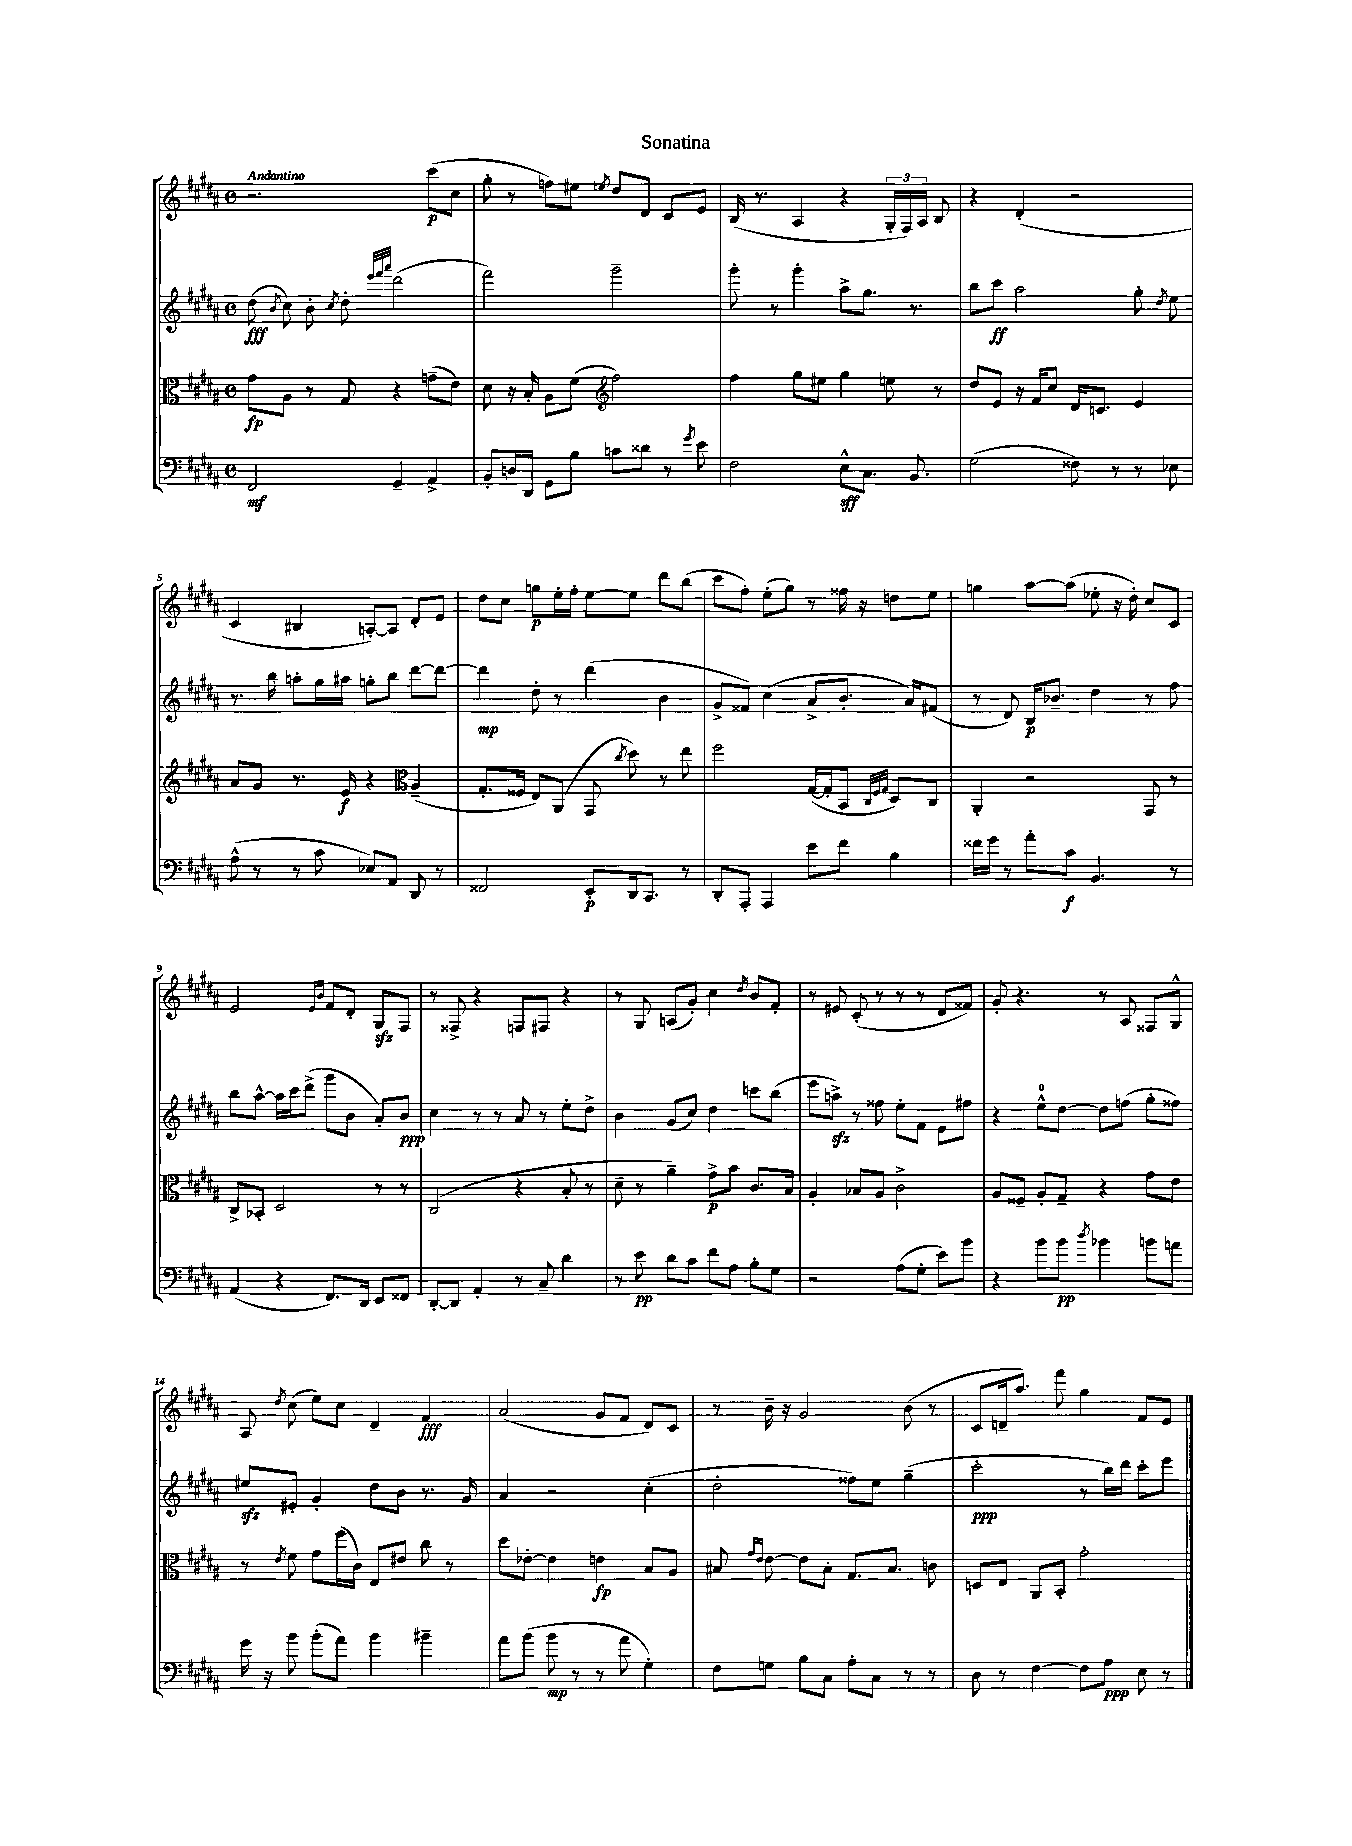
\header { title = "Sonatina" }
<<
\new StaffGroup <<
\new Staff = "s0" {
    \clef treble \key b \major \defaultTimeSignature \time 4/4 \tempo "Andantino"
    \autoBeamOff r2. cis'''8[\p( cis''8] |
    gis''8-. r8 f''8[) eis''8] \acciaccatura { e''8 } dis''8[ dis'8] cis'8[ e'8] |
    b16( r8. ais4 r4 \tuplet 3/2 { gis16[-. fis16) ais16] } b8 |
    r4 dis'4-.( r2 |
    cis'4 bis4 a8[~-.) a8] dis'8[-. e'8] |
    dis''8[ cis''8] g''8[\p e''16-. fis''16]-. e''8[~ e''8] dis'''8[ b''8]( |
    cis'''8[ fis''8]-.) e''8[-.( gis''8]) r8 fisis''16 r16 d''8[ e''8] |
    g''4 ais''8[~ ais''8]( ees''8-. r16 dis''16-.) cis''8[ cis'8] |
    e'2 \grace { e'16[ b'16] } fis'8[ dis'8]-. gis8[\sfz fis8] |
    r8 fisis8-> r4 f8[ fis8] r4 |
    r8 gis8 a8[( gis'8]-.) cis''4 \acciaccatura { dis''8 } b'8[ fis'8]-. |
    r8 eis'8 cis'8-.( r8 r8 r8 dis'8[ fisis'8]) |
    gis'8-. r4. r8 ais8 fisis8[ gis8]-^ |
    ais8 \acciaccatura { dis''8 } cis''8( e''8[) cis''8] dis'4-- fis'4\fff |
    ais'2( gis'8[ fis'8] dis'8[) cis'8] |
    r8 b'16-- r16 gis'2 b'8( r8 |
    cis'8[ d'16-- ais''8.]) fis'''8 gis''4 fis'8[ e'8] \bar "|." |
}
\new Staff = "s1" {
    \clef treble \key b \major \defaultTimeSignature \time 4/4
    \autoBeamOff dis''8\fff( \acciaccatura { b'8 } cis''8) b'8-. \acciaccatura { cis''8 } dis''8-. \grace { e'''32[ fis'''32 ais'''32] } dis'''2( |
    fis'''2) gis'''2-- |
    gis'''8-. r8 gis'''4-. ais''8[-> gis''8.] r8. |
    b''8[ cis'''8]\ff ais''2 gis''8-. \acciaccatura { dis''8 } e''8 |
    r8. b''16 a''8[-. gis''16 ais''16] g''8[-. b''8] dis'''8[~ dis'''8]~ |
    dis'''4\mp dis''8-. r8 dis'''4( b'4 |
    gis'8[-> fisis'8]) cis''4( ais'8[-> b'8.]-. ais'16[) fis'8]( |
    r8 dis'8) b16[\p bes'8.]-- dis''4 r8 fis''8 |
    b''8[ ais''8]~-^ ais''16[ cis'''16 dis'''8]->( gis'''8[ b'8] ais'8[-.) b'8]\ppp |
    cis''4 r8 r8 ais'8 r8 e''8[-. dis''8]-> |
    b'4 gis'8[( cis''8]) dis''4 c'''8[ b''8]( |
    e'''8[ a''8]->\sfz) r8 fisis''8 e''8[-. fis'8] e'8[ fis''8] |
    r4 e''8[-0-^ dis''8]~ dis''8[ f''8]( gis''8[-. fisis''8]) |
    eis''8[\sfz eis'8]-. gis'4-. dis''8[ b'8] r8. gis'16 |
    ais'4 r2 cis''4-.( |
    dis''2-. fisis''8[) e''8] gis''4--( |
    cis'''2-.\ppp r8 b''16[) dis'''16] cis'''8[-. e'''8] \bar "|." |
}
\new Staff = "s2" {
    \clef alto \key b \major \defaultTimeSignature \time 4/4
    \autoBeamOff gis'8[\fp ais8] r8 gis8 r4 g'8[--( e'8]) |
    dis'8 r16 b16-. ais8[ fis'8]( \clef treble fis''2) |
    fis''4 gis''8[ eis''8] gis''4 e''8 r8 |
    dis''8[ e'8] r16 fis'16[ cis''8] dis'16[ c'8.] e'4 |
    ais'8[ gis'8] r8. e'16\f r4 \clef alto ais4--( |
    gis8.[-. fisis16] e8[) ais,8]( gis,8 \acciaccatura { cis''8 } dis''8) r8 e''8 |
    fis''2 gis16[~( gis16-. b,8] \grace { cis32[ fis32 gis32] } dis8[) cis8] |
    ais,4-. r2 gis,8 r8 |
    cis8[-> bes,8]-. dis2 r8 r8 |
    cis2( r4 b8-. r8 |
    dis'8-- r8 ais'4--) gis'8[->\p b'8] cis'8.[ b16] |
    ais4-. bes8[ ais8] cis'2-> |
    ais8[ fisis8]-- ais8[-. gis8]-- r4 gis'8[ e'8] |
    r8 \acciaccatura { e'8 } fis'8 gis'8[ fis''16( cis'16]) e8[ eis'8] cis''8 r8 |
    dis''8[ ees'8]~-. ees'4 e'4\fp b8[ ais8] |
    bis8 \grace { gis'16[ e'16] } e'8~ e'8[ bis8]-. gis8.[ bis8.] c'8 |
    d8[ e8] ais,8[ b,8]-. gis'2-. \bar "|." |
}
\new Staff = "s3" {
    \clef bass \key b \major \defaultTimeSignature \time 4/4
    \autoBeamOff fis,2\mf gis,4-- ais,4-> |
    b,8[-. d16 dis,16] gis,8[ b8] c'8[ disis'8] r8 \acciaccatura { gis'8 } e'8 |
    fis2 e8[-^\sff cis8.] b,8. |
    gis2( fisis8) r8 r8 ees8 |
    ais8-^( r8 r8 cis'8 ees8[) ais,8] dis,8 r8 |
    fisis,2 e,8[-.\p dis,16 cis,8.] r8 |
    dis,8[-. ais,,8]-. ais,,4 e'8[ fis'8] b4 |
    fisis'16[ gis'16] r8 ais'8[-. cis'8]\f b,4. r8 |
    ais,4( r4 fis,8.[) dis,16] e,8[ fisis,8] |
    dis,8[~-. dis,8] ais,4-. r8 cis8-- dis'4 |
    r8 e'8\pp dis'8[ cis'8] fis'8[ ais8] b8[-. gis8] |
    r2 ais8[( gis8]-. e'8[) b'8] |
    r4 b'8[ b'8]\pp \acciaccatura { dis''8 } bes'4 b'8[ a'8] |
    gis'16 r16 b'8 b'8[-.( ais'8]) b'4 bis'4-- |
    ais'8[ b'8]( b'8\mp r8 r8 ais'8 gis4-.) |
    fis8[ g8] b8[ cis8] ais8[-. cis8] r8 r8 |
    dis8 r8 fis4~ fis8[ ais8]\ppp e8 r8 \bar "|." |
}
>>
>>
